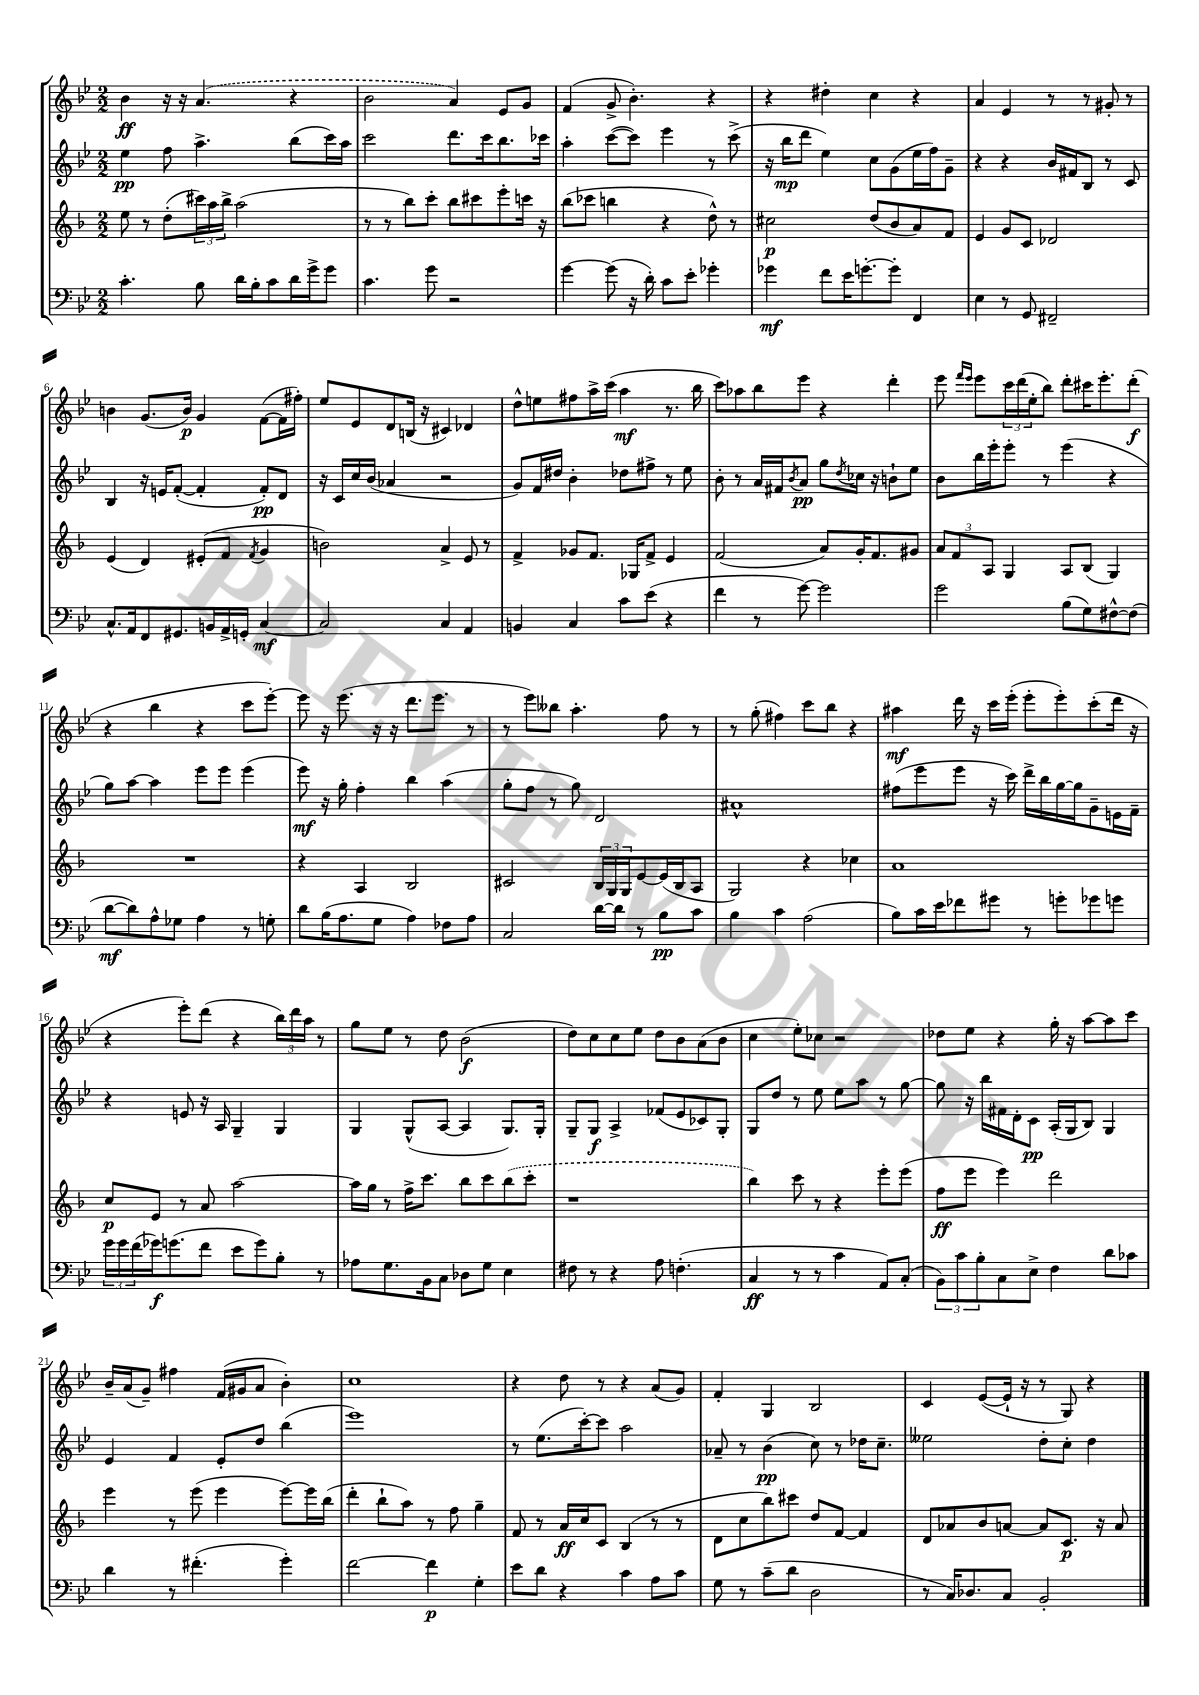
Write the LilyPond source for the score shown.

<<
\new StaffGroup <<
\new Staff = "s0" {
    \clef treble \key bes \major \numericTimeSignature \time 2/2
    bes'4\ff r16 r16 \once \slurDashed a'4.( r4 |
    bes'2 a'4) ees'8 g'8 |
    f'4( g'8-> bes'4.-.) r4 |
    r4 dis''4-. c''4 r4 |
    a'4 ees'4 r8 r8 gis'8-. r8 |
    b'4 g'8.( b'16\p) g'4 f'8~( f'16 fis''16-.) |
    ees''8 ees'8 d'8 b16( r16 cis'4) des'4 |
    d''8-^ e''8 fis''8 a''16-> c'''16( a''4\mf r8. bes''16 |
    c'''8) aes''8 bes''8 ees'''8 r4 d'''4-. |
    ees'''8 \grace { f'''16 ees'''16 } ees'''8 \tuplet 3/2 { c'''16 d'''16( ees''16-. } bes''8) d'''8-. cis'''16 ees'''8.-. d'''8-.\f( |
    r4 bes''4 r4 c'''8 ees'''8~-.) |
    ees'''8 r16 ees'''8.( r16 r16 d'''8. ees'''8. r8 |
    r8 ees'''8) beses''8 a''4.-. f''8 r8 |
    r8 g''8-.( fis''4) c'''8 bes''8 r4 |
    ais''4\mf d'''16 r16 c'''16 ees'''16-.( ees'''8-. ees'''8-.) c'''8-.( d'''16 r16 |
    r4 ees'''8-.) d'''8( r4 \tuplet 3/2 { bes''16) d'''16 a''16 } r8 |
    g''8 ees''8 r8 d''8 bes'2\f( |
    d''8) c''8 c''8 ees''8 d''8 bes'8 a'8( bes'8 |
    c''4 ees''8-.) ces''8 r2 |
    des''8 ees''8 r4 g''16-. r16 a''8~ a''8 c'''8 |
    bes'16-- a'16( g'8--) fis''4 f'16( gis'16 a'8 bes'4-.) |
    c''1 |
    r4 d''8 r8 r4 a'8( g'8) |
    f'4-. g4 bes2 |
    c'4 ees'8~( ees'16-! r16 r8 g8) r4 \bar "|." |
}
\new Staff = "s1" {
    \clef treble \key bes \major \numericTimeSignature \time 2/2
    ees''4\pp f''8 a''4.-> bes''8( c'''16) a''16 |
    c'''2 d'''8. c'''16 bes''8. ces'''16 |
    a''4-. c'''8~( c'''8) ees'''4 r8 c'''8->( |
    r16 bes''16\mp d'''8 ees''4) c''8 g'8( ees''16 f''16) g'8-- |
    r4 r4 bes'16 fis'16 bes8 r8 c'8 |
    bes4 r16 e'16 f'8~-.( f'4-. f'8-.\pp) d'8 |
    r16 c'16 c''16 bes'16( aes'4 r2 |
    g'8) f'16 dis''16 bes'4-. des''8 fis''8-> r8 ees''8 |
    bes'8-. r8 a'16 fis'16 \acciaccatura { bes'8 } a'8\pp g''8 \acciaccatura { d''8 } ces''16 r16 b'8-! ees''8 |
    bes'8 bes''16 ees'''16-. ees'''8-. r8 ees'''4( r4 |
    g''8) a''8~ a''4 ees'''8 ees'''8 ees'''4( |
    ees'''8\mf) r16 g''16-. f''4-. bes''4 a''4( |
    g''8-. f''8 r8 g''8) d'2 |
    ais'1-^ |
    fis''8( ees'''8 ees'''8 r16 c'''16) d'''16-> bes''16 g''16~ g''16 g'8-- e'16 f'16-- |
    r4 e'8 r16 a16 g4-- g4 |
    g4 g8-^( a8~ a4 g8.) g16-. |
    g8-- g8\f a4-> fes'8( ees'8 ces'8) g8-. |
    g8 d''8 r8 ees''8 ees''8 a''8 r8 g''8~ |
    g''8 r16 bes''16 fis'16 d'16-. c'8\pp a16-.( g16 bes8) g4 |
    ees'4 f'4 ees'8-. d''8 bes''4( |
    ees'''1) |
    r8 ees''8.( c'''16~-.) c'''8 a''2 |
    aes'8-- r8 bes'4\pp( c''8) r8 des''16 c''8.-- |
    eeses''2 d''8-. c''8-. d''4 \bar "|." |
}
\new Staff = "s2" {
    \clef treble \key f \major \numericTimeSignature \time 2/2
    e''8 r8 d''8-.( \tuplet 3/2 { cis'''16) a''16 bes''16-> } a''2( |
    r8 r8 bes''8) c'''8-. bes''8 cis'''8 e'''8-. c'''16 r16 |
    bes''8( ces'''8 b''4 r4 d''8-^) r8 |
    cis''2\p d''8( bes'8 a'8) f'8 |
    e'4 g'8 c'8 des'2 |
    e'4( d'4) eis'8-.( f'8 \acciaccatura { f'8 } g'4 |
    b'2) a'4-> e'8 r8 |
    f'4-> ges'8 f'8. ges16 f'8-> e'4 |
    f'2( a'8) g'16-. f'8. gis'8 |
    \tuplet 3/2 { a'8 f'8 a8 } g4 a8 bes8( g4) |
    R1 |
    r4 a4 bes2 |
    cis'2 \tuplet 3/2 { bes16 g16 g16 } e'8~ e'16( bes16 a8 |
    g2) r4 ces''4 |
    a'1 |
    c''8\p e'8 r8 a'8 a''2~ |
    a''16 g''16 r8 f''16-> c'''8. bes''8 c'''8 \once \slurDashed bes''8( c'''8-. |
    r1 |
    bes''4) c'''8 r8 r4 e'''8-. e'''8( |
    f''8\ff e'''8 e'''4) d'''2 |
    e'''4 r8 e'''8( e'''4 e'''8~) e'''16 bes''16( |
    d'''4-. bes''8-! a''8) r8 f''8 g''4-- |
    f'8 r8 a'16\ff c''16 c'8 bes4( r8 r8 |
    d'8 c''8 bes''8) cis'''8 d''8 f'8~ f'4 |
    d'8 aes'8 bes'8 a'8~ a'8 c'8.\p r16 a'8 \bar "|." |
}
\new Staff = "s3" {
    \clef bass \key bes \major \numericTimeSignature \time 2/2
    c'4.-. bes8 d'16 bes16-. c'8 d'16 g'16-> g'8 |
    c'4. g'8 r2 |
    g'4~ g'8( r16 d'16-.) c'8 ees'8-. ges'4-. |
    ges'4\mf f'8 ees'16 g'8.~-. g'8-. f,4 |
    ees4 r8 g,8 fis,2-- |
    c8.-^ a,16 f,8 gis,8. b,16 a,16-> g,16-. c4~\mf |
    c2 c4 a,4 |
    b,4 c4 c'8 ees'8( r4 |
    f'4 r8 g'8~) g'2 |
    g'2 bes8( g8) fis8~-^ fis8( |
    d'8~\mf d'8) a8-^ ges8 a4 r8 g8-. |
    d'8 bes16( a8. g8 a4) fes8 a8 |
    c2 d'16~ d'16 r8 bes8\pp c'8 |
    bes4 c'4 a2( |
    bes8) c'16 ees'16 fes'8 gis'8 r8 g'8-. ges'8 g'8 |
    \tuplet 3/2 { g'16 g'16 f'16( } ges'16\f) g'8.( f'8 ees'8 g'8) bes8-. r8 |
    aes8 g8. bes,16 c8 des8 g8 ees4 |
    fis8 r8 r4 a8 f4.-.( |
    c4\ff r8 r8 c'4 a,8) c8-.( |
    \tuplet 3/2 { bes,8) c'8 bes8-. } c8 ees8-> f4 d'8 ces'8 |
    d'4 r8 fis'4.-.( g'4-.) |
    f'2~ f'4\p g4-. |
    ees'8 d'8 r4 c'4 a8 c'8 |
    g8 r8 c'8--( d'8 d2 |
    r8 c16) des8. c8 bes,2-. \bar "|." |
}
>>
>>
